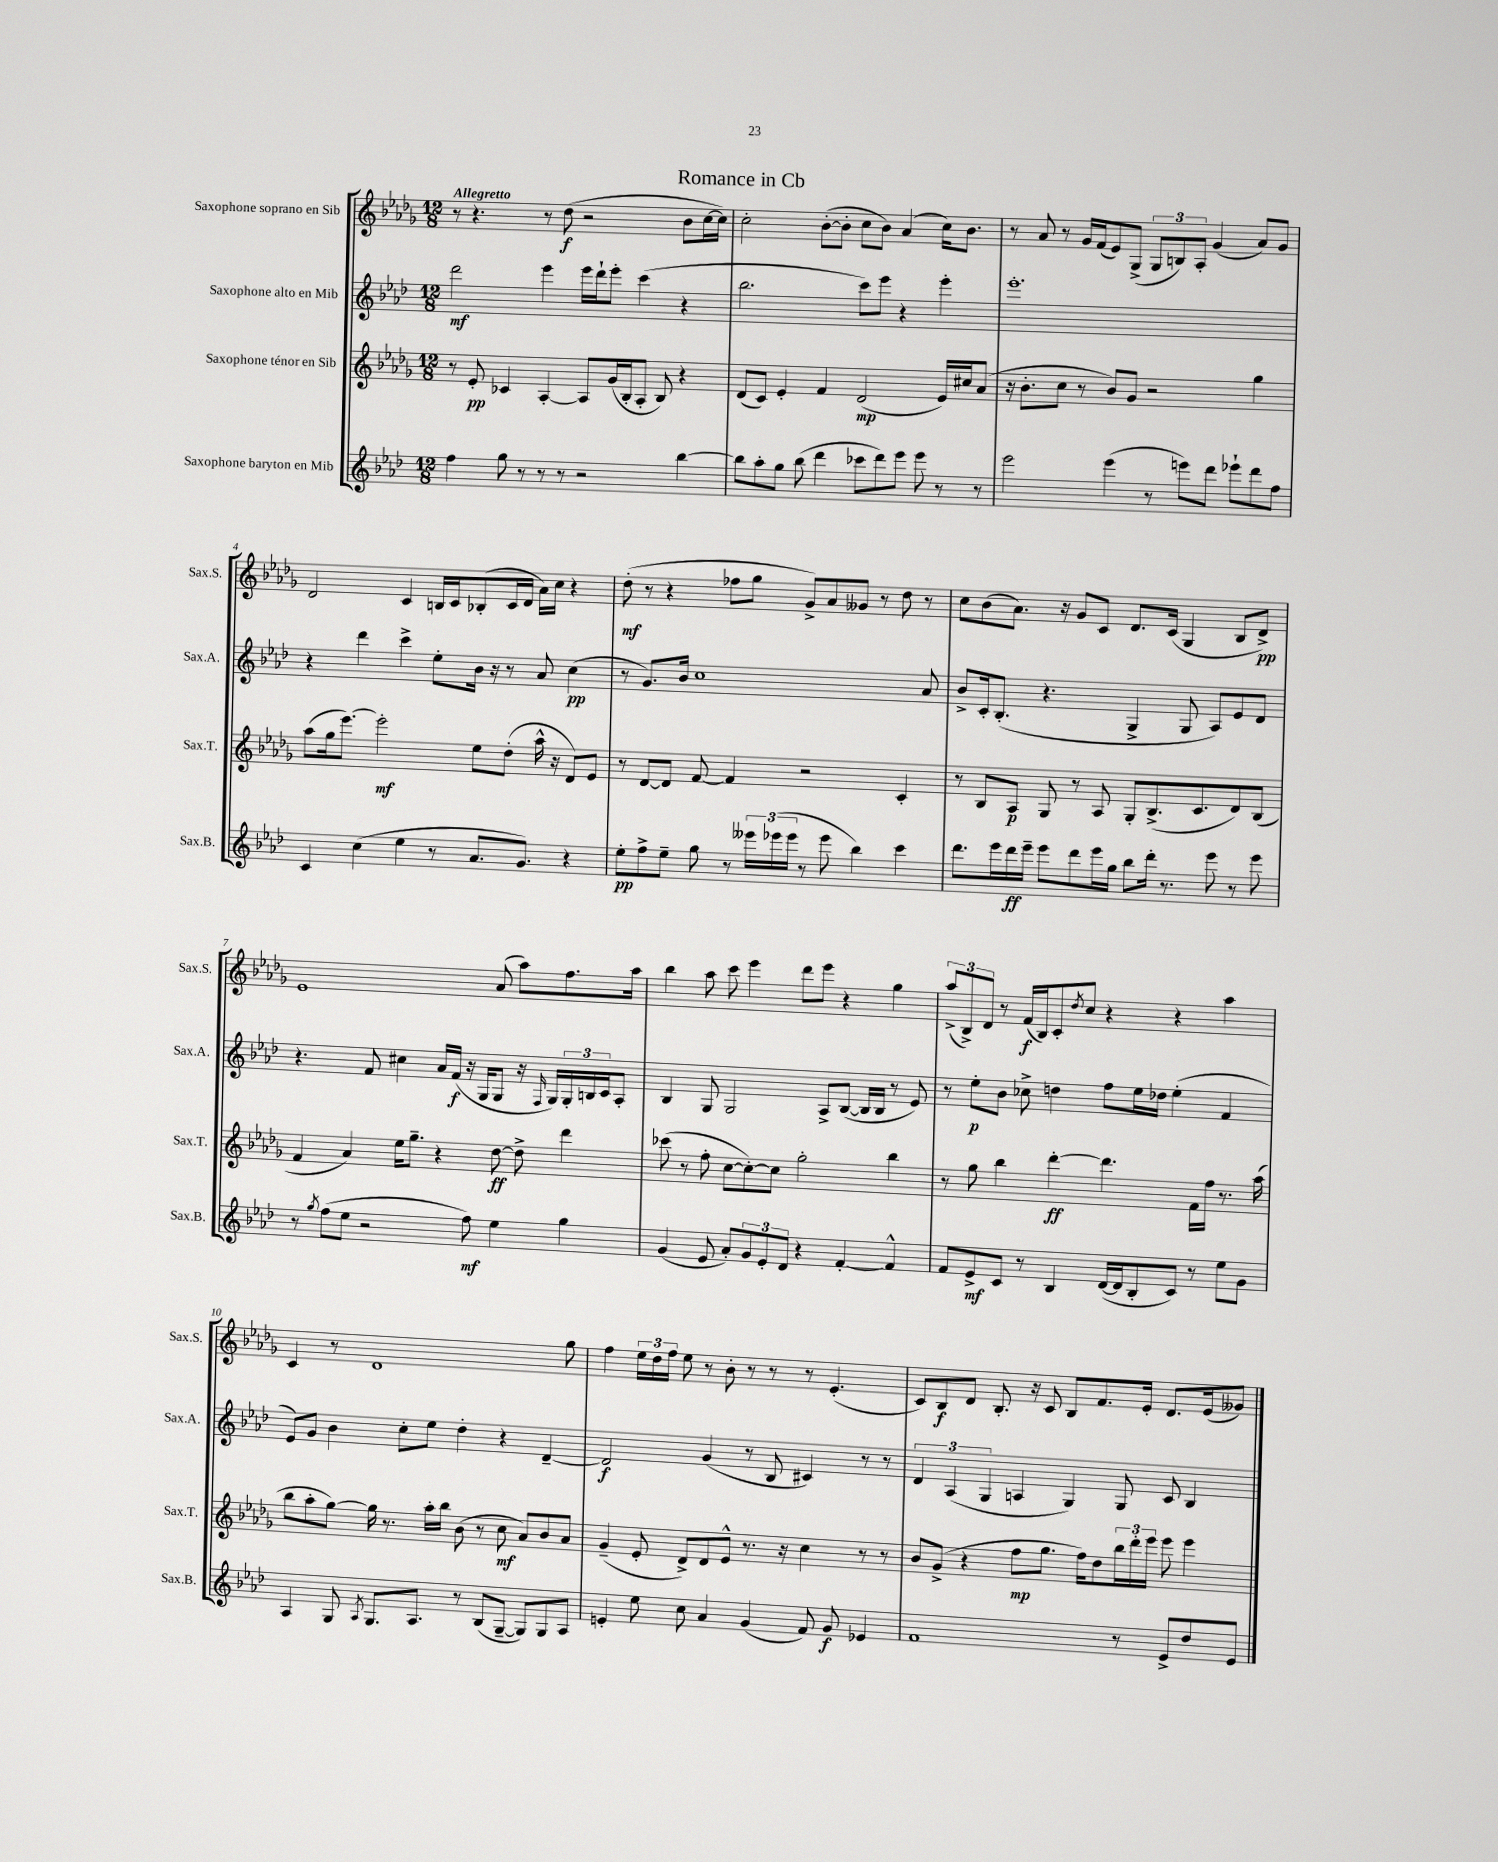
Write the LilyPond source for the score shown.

\header { title = "Romance in Cb" }
<<
\new StaffGroup <<
\new Staff = "s0" \with { instrumentName = "Saxophone soprano en Sib" shortInstrumentName = "Sax.S." } {
    \clef treble \key des \major \numericTimeSignature \time 12/8 \tempo "Allegretto"
    r8 r4. r8 des''8\f( r2 bes'8 c''16~ c''16) |
    c''2-. bes'8~-.( bes'8-. c''8 bes'8) aes'4( c''16) bes'8. |
    r8 aes'8 r8 ges'16 f'16( ees'8) ges8->( \tuplet 3/2 { ges8 b8) aes8-. } ges'4( aes'8) ges'8 |
    des'2 c'4 b16 c'16 bes8-.( c'16 des'16 aes'16) c''16 r4 |
    des''8-.\mf( r8 r4 fes''8 ges''8 ges'8->) aes'8 geses'8 r8 des''8 r8 |
    c''8 bes'8( aes'8.) r16 ges'8 c'8 des'8. c'16( ges4 bes8 des'8->\pp) |
    ees'1 aes'8( aes''8) f''8. aes''16 |
    bes''4 aes''8 c'''8 ees'''4 des'''8 ees'''8 r4 ges''4 |
    \tuplet 3/2 { aes''8->( bes8->) des'8 } r8 f'16\f( bes16) c'8-. \acciaccatura { des''8 } c''8 r4 r4 aes''4 |
    c'4 r8 des'1 ges''8 |
    f''4 \tuplet 3/2 { ees''16 des''16 f''16 } ees''8 r8 bes'8-. r8 r8 r8 ees'4.-.( |
    c'8) bes8\f des'8 bes8.-. r16 c'8 bes8 f'8. ees'16-. des'8. ees'16( geses'8) \bar "|." |
}
\new Staff = "s1" \with { instrumentName = "Saxophone alto en Mib" shortInstrumentName = "Sax.A." } {
    \clef treble \key aes \major \numericTimeSignature \time 12/8
    des'''2\mf ees'''4 ees'''16 des'''16-! ees'''8-. c'''4( r4 |
    bes''2. c'''8) ees'''8 r4 ees'''4-. |
    ees'''1.-. |
    r4 des'''4 c'''4-> ees''8-. bes'16 r16 r8 aes'8 c''4\pp( |
    r8 g'8.) bes'16 c''1 aes'8 |
    bes'8-> c'16-. bes8.-.( r4. g4-> g8 aes8) ees'8 des'8 |
    r4. f'8 cis''4 aes'16 f'16\f( r16 g16 g8 r16 \grace { f16 } g16) \tuplet 3/2 { g16-. b16 c'16 } aes8-. |
    bes4 g8 g2 aes8-> bes8~( bes16 bes16 r8 ees'8) |
    r8 ees''8-.\p bes'8 ces''8-> d''4 f''8 ees''16 des''16 ees''4-.( f'4 |
    ees'8) g'8 bes'4 c''8-. ees''8 des''4-. r4 des'4~-- |
    des'2\f g'4( r8 bes8 cis'4) r8 r8 |
    \tuplet 3/2 { des'4 aes4( g4 } a4 g4) g8 c'8 bes4 \bar "|." |
}
\new Staff = "s2" \with { instrumentName = "Saxophone ténor en Sib" shortInstrumentName = "Sax.T." } {
    \clef treble \key des \major \numericTimeSignature \time 12/8
    r8 ees'8-.\pp ces'4 aes4~-. aes8 ges'16( bes16-. aes8-. bes8) r4 |
    des'8( c'8) ees'4-. f'4 des'2\mp( ees'16) cis''16 aes'8( |
    r16 bes'8.-. c''8 r8 bes'8) ges'8 r2 ges''4 |
    aes''8( ges''16 ees'''8.~) ees'''2-.\mf ees''8 des''8-.( aes''16-^ r16 des'8) ees'8 |
    r8 des'8~ des'8 f'8~ f'4 r2 c'4-. |
    r8 bes8 aes8\p ges8 r8 aes8 ges8-. bes8.->( c'8. des'8) bes8( |
    f'4 aes'4) ees''16 ges''8.-- r4 des''8~\ff des''8-> des'''4 |
    ces'''8( r8 f''8-. c''8~ c''8~-.) c''8 ges''2-. bes''4 |
    r8 ges''8 bes''4 des'''4~-.\ff des'''4. f'16 f''16 r8. aes''16( |
    bes''8 aes''8-. ges''8~) ges''16 r8. aes''16-. bes''16 bes'8( r8 c''8\mf aes'8) bes'8 aes'8 |
    ges'4--( ees'8-. des'8->) des'8 ees'8-^ r8. r16 c''4 r8 r8 |
    bes'8 ges'8->( r4 f''8\mp ges''8. f''16) des''8 \tuplet 3/2 { bes''16 des'''16-. ees'''16 } ees'''8 ees'''4 \bar "|." |
}
\new Staff = "s3" \with { instrumentName = "Saxophone baryton en Mib" shortInstrumentName = "Sax.B." } {
    \clef treble \key aes \major \numericTimeSignature \time 12/8
    f''4 g''8 r8 r8 r8 r2 bes''4~ |
    bes''8 aes''8-. g''8 bes''8( des'''4 ces'''8 des'''8) ees'''8 ees'''8 r8 r8 |
    ees'''2 ees'''4( r8 e'''8) des'''8 ees'''8-! des'''8 f''8 |
    c'4 c''4( ees''4 r8 aes'8. g'8.) r4 |
    ees''8-.\pp f''8-> ees''8-- g''8 r8 \tuplet 3/2 { eeses'''16 ees'''16( ees'''16 } r8 ees'''8 bes''4) c'''4 |
    des'''8. ees'''16 des'''16\ff ees'''16-- ees'''8 des'''8 ees'''16 g''16 bes''8 des'''16-. r8. ees'''8 r8 ees'''8 |
    r8 \acciaccatura { g''8 } f''8( ees''8 r2 f''8\mf) ees''4 g''4 |
    g'4( ees'8 aes'8-.) \tuplet 3/2 { g'8 ees'8-. des'8 } r4 f'4~-. f'4-^ |
    f'8 ees'8->\mf c'8 r8 bes4 des'16~( des'16 bes8-. c'8) r8 ees''8 g'8 |
    aes4 g8 \acciaccatura { aes8 } g8. aes8. r8 bes8( g8~-- g8) g8 aes8 |
    e'4-. ees''8 c''8 aes'4 g'4( f'8) g'8\f ees'4 |
    f'1 r8 ees'8-> des''8 ees'8 \bar "|." |
}
>>
>>
